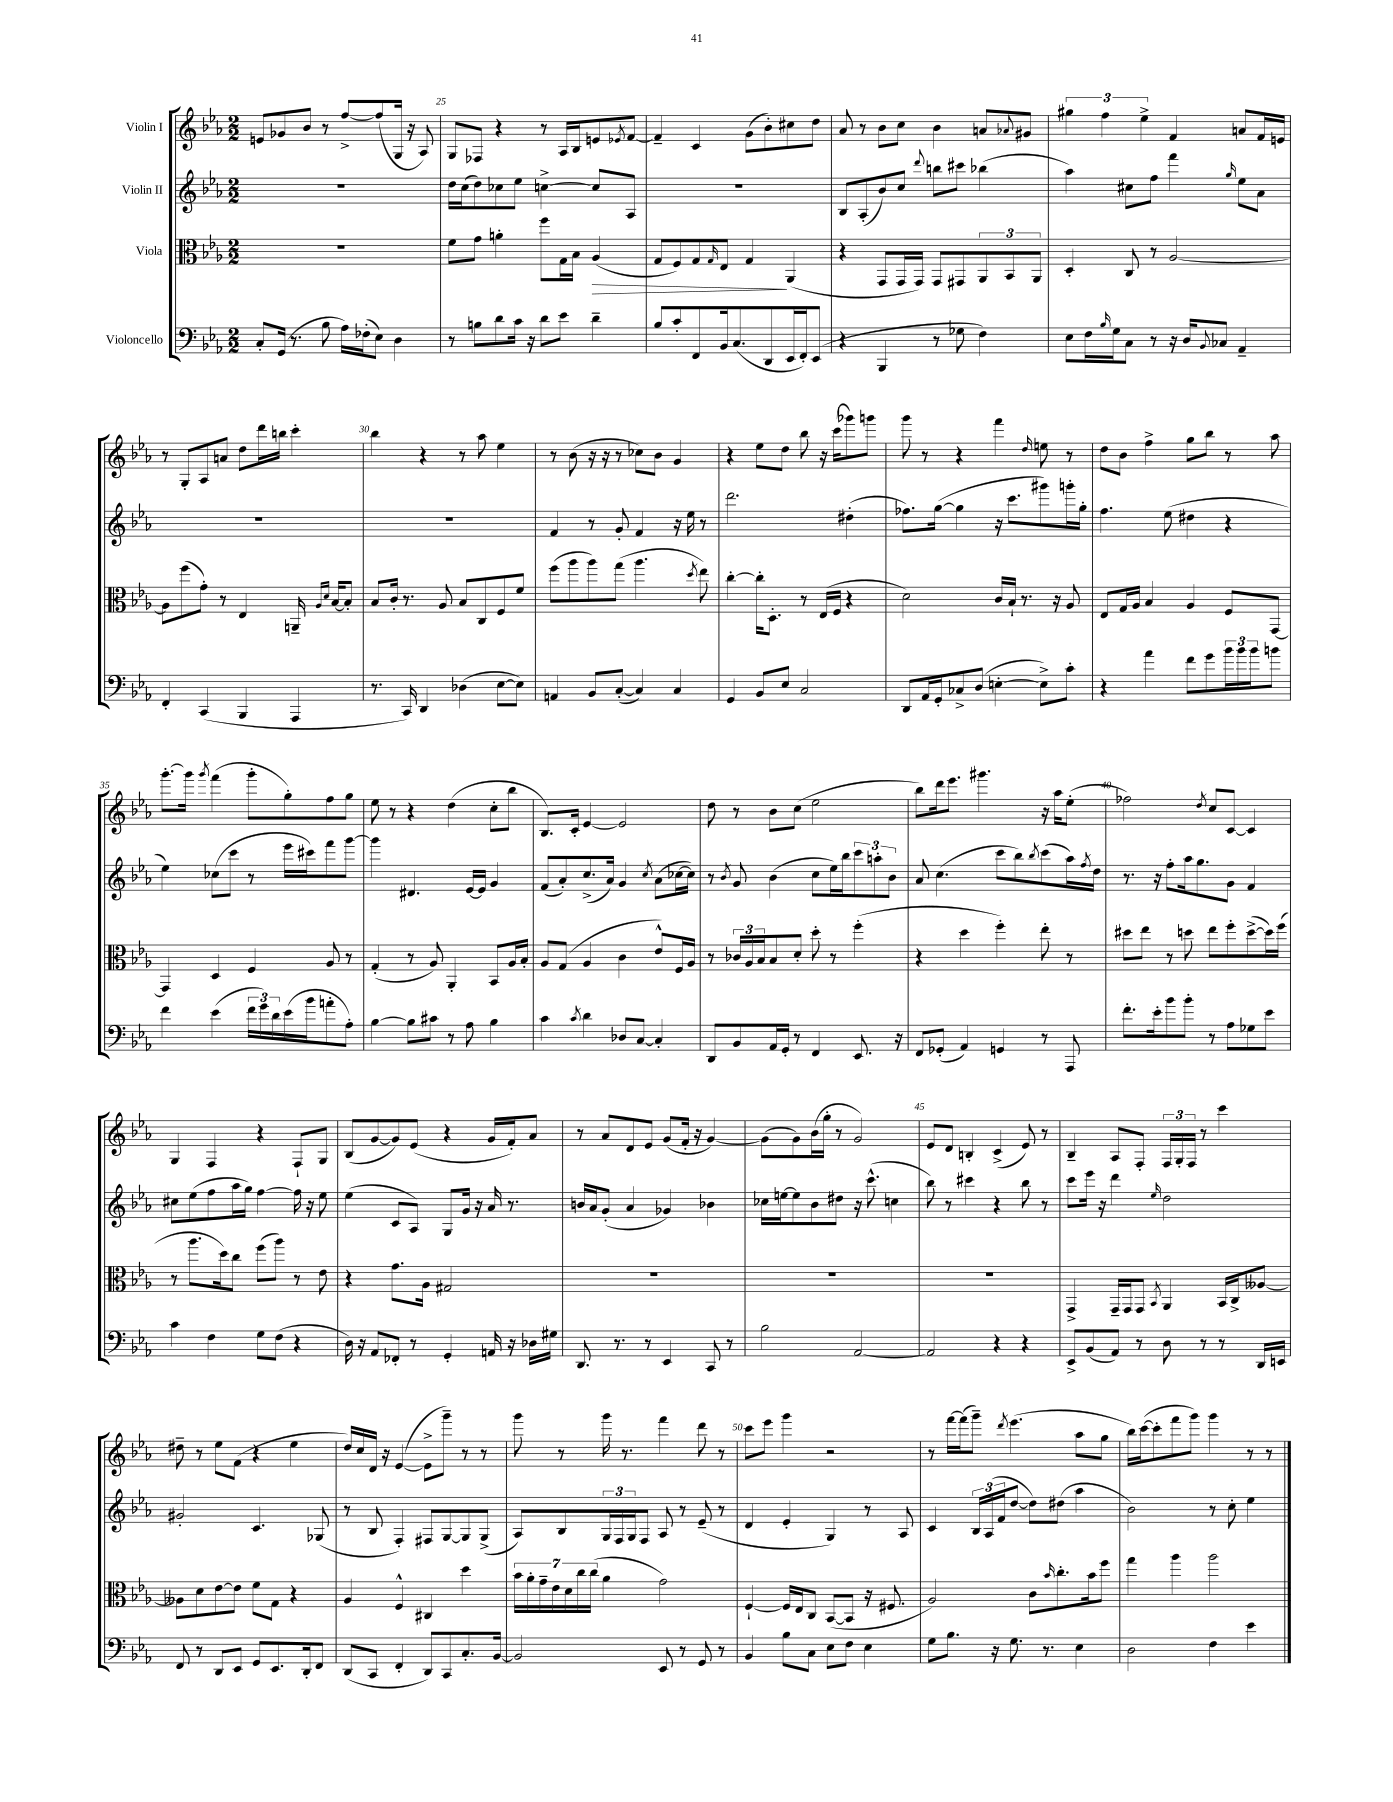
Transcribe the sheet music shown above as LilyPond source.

<<
\new StaffGroup <<
\new Staff = "s0" \with { instrumentName = "Violin I" } {
    \clef treble \key ees \major \numericTimeSignature \time 2/2
    e'8 ges'8 bes'8 r8 f''8~-> f''8( g16 r16 aes8) |
    g8 fes8 r4 r8 aes16 bes16 e'8 \acciaccatura { ees'8 } f'8~ |
    f'4-- c'4 g'8( bes'8-.) cis''8 d''8 |
    aes'8 r8 bes'8 c''8 bes'4 a'8 \appoggiatura { aes'8 } gis'8 |
    \tuplet 3/2 { gis''4 f''4 ees''4-> } f'4 a'8 f'16 e'16 |
    r8 g8-. aes8 a'8 d''8 d'''16 b''16 c'''4-. |
    bes''4 r4 r8 aes''8 ees''4 |
    r8 bes'8( r16 r16 r8 ces''8) bes'8 g'4 |
    r4 ees''8 d''8 bes''8 r16 c'''16( ges'''8) g'''8 |
    g'''8 r8 r4 f'''4 \grace { d''16 } e''8 r8 |
    d''8 bes'8 f''4-> g''8 bes''8 r8 aes''8 |
    g'''8.~-. g'''16 \acciaccatura { g'''8 } f'''4( g'''8-. g''8-.) f''8 g''8 |
    ees''8 r8 r4 d''4( c''8-. bes''8 |
    bes8.) c'16-. ees'4~ ees'2 |
    d''8 r8 bes'8 c''8( ees''2 |
    bes''8) d'''16 ees'''8. gis'''4. r16 aes''16 ees''8-.( |
    fes''2) \acciaccatura { d''8 } c''8 c'8~ c'4 |
    g4 f4 r4 f8-! g8 |
    bes8( g'8~ g'8) ees'8( r4 g'16 f'16-.) aes'8 |
    r8 aes'8 d'8 ees'8 g'8( f'16-. r16 g'4~) |
    g'8( g'8) bes'16( g''16-. r8 g'2) |
    ees'8 d'8 b4-. c'4->( ees'8) r8 |
    bes4-- aes8 f8-. \tuplet 3/2 { f16 g16-. f16 } r8 c'''4 |
    dis''8-- r8 ees''8 f'8( r4 ees''4 |
    d''16) c''16 d'16 r16 ees'4~( ees'8-> g'''8--) r8 r8 |
    g'''8 r8 g'''16 r8. f'''4 d'''8 r8 |
    c'''8 ees'''8 g'''4 r2 |
    r8 f'''16~ f'''16( g'''8--) \acciaccatura { d'''8 } ees'''4.( aes''8 g''8 |
    bes''16) c'''16~( c'''8-. f'''8 g'''8) g'''4 r8 r8 \bar "|." |
}
\new Staff = "s1" \with { instrumentName = "Violin II" } {
    \clef treble \key ees \major \numericTimeSignature \time 2/2
    R1 |
    d''16 c''16( d''8) ces''8 ees''8 c''4~-> c''8 aes8 |
    R1 |
    bes8 aes8-.( bes'8) c''8 \appoggiatura { d'''8 } b''8 cis'''8 bes''4( |
    aes''4) cis''8 f''8 f'''4 \grace { g''16 } ees''8 aes'8 |
    R1 |
    R1 |
    f'4 r8 g'8-. f'4 r16 ees''16 r8 |
    d'''2. dis''4-.( |
    fes''8.) g''16~( g''4 r16 c'''8. gis'''8) g'''16-. g''16-. |
    f''4. ees''8( dis''4 r4 |
    ees''4) ces''8( c'''8 r8 ees'''16 cis'''16) f'''8 g'''8~ |
    g'''4 dis'4. ees'16~ ees'16 g'4 |
    f'8( aes'8-.) c''8.->( aes'16) g'4 \acciaccatura { c''8 } aes'8( ces''16~ ces''16) |
    r8 \acciaccatura { bes'8 } g'8 bes'4( c''8 ees''16) bes''16 \tuplet 3/2 { c'''8 a''8-. bes'8 } |
    aes'8 c''4.( c'''8 bes''8) \acciaccatura { bes''8 } c'''8( aes''16) \acciaccatura { f''8 } d''16 |
    r8. r16 f''8-. aes''16 g''8. g'8 f'4 |
    cis''8 ees''8( f''8 aes''16 g''16) f''4~ f''16 r16 ees''8 |
    ees''4( c'8 aes8) g8 g'16 r16 aes'16 r8. |
    b'16 aes'16 g'8-.( aes'4 ges'4) bes'4 |
    ces''16 e''16~ e''8 bes'8 dis''8 r16 c'''8.-^( c''4 |
    bes''8) r8 cis'''4 r4 bes''8 r8 |
    c'''8 ees'''16 r16 d'''4 \grace { ees''16 } d''2 |
    gis'2-. c'4. ges8( |
    r8 bes8 f4-.) fis8 g8~ g8 g8->( |
    aes8) bes8 \tuplet 3/2 { g16 f16 g16 } f8 aes8 r8 ees'8--( r8 |
    d'4 ees'4-. g4) r8 aes8 |
    c'4 \tuplet 3/2 { bes16 aes16( f'16 } d''8~ d''8) dis''8( aes''4 |
    bes'2) r8 c''8-. ees''4 \bar "|." |
}
\new Staff = "s2" \with { instrumentName = "Viola" } {
    \clef alto \key ees \major \numericTimeSignature \time 2/2
    R1 |
    f'8 g'8 a'4-. f''8 g16 bes16 aes4\>( |
    g8 f8) g8 \grace { g16 } ees8 g4\! aes,4( |
    r4 g,8 g,16 g,16) g,8 gis,8 \tuplet 3/2 { aes,8 bes,8 aes,8 } |
    d4-. c8 r8 aes2~ |
    aes8 f''8( g'8-.) r8 ees4 a,16-- \grace { aes16 d'16 } bes16~ bes8-. |
    bes8 c'16-. r8. aes8 bes8 c8 f8 f'8 |
    f''8( aes''8 aes''8) g''8( aes''4. \acciaccatura { d''8 } ees''8) |
    c''4~-. c''16-. d8.-. r8 ees16( f16 r4 |
    d'2) c'16 bes16-! r8. r16 aes8 |
    ees8 g16 aes16 bes4 aes4 f8 g,8~ |
    g,4 d4 f4 aes8 r8 |
    g4-.( r8 aes8) aes,4-. bes,8 aes16 bes16-. |
    aes8 g8( aes4 c'4 ees'8-^) f16 aes16 |
    r8 \tuplet 3/2 { ces'16 aes16 bes16 } bes8 d'8-. d''8-. r8 f''4-.( |
    r4 d''4 f''4-.) ees''8-. r8 |
    dis''8 ees''8 r8 d''8 ees''8 f''8-. d''8~->( d''16) f''16( |
    r8 aes''8. d''16) c''8 f''8( aes''8) r8 ees'8 |
    r4 g'8. aes16 gis2 |
    R1 |
    R1 |
    R1 |
    g,4-> g,16-- g,16 g,8 \acciaccatura { bes,8 } aes,4 bes,16 c16-> aeses8~ |
    aeses8 d'8 ees'8~ ees'8 f'8 g8 r4 |
    aes4 f4-^ cis4 d''4 |
    \tuplet 7/4 { bes'16 aes'16-. g'16-- ees'16 d'16 c''16 c''16( } aes'4 g'2) |
    f4~-! f16 ees16 c8 bes,8~( bes,8 r16 fis8. |
    aes2) c'8 \grace { bes'16 } c''8.-. bes'16 f''8 |
    g''4 aes''4 aes''2 \bar "|." |
}
\new Staff = "s3" \with { instrumentName = "Violoncello" } {
    \clef bass \key ees \major \numericTimeSignature \time 2/2
    c8-. g,16( r8. bes8 aes16) fes16-.( ees8) d4 |
    r8 b8 d'8 c'16 r16 d'8 ees'8 d'4-- |
    bes8 c'8-. f,8 bes,16 c8.( d,8 ees,16 f,16-.) ees,8( |
    r4 bes,,4 r8 ges8 f4) |
    ees8 f16 \grace { bes16 } g16 c8 r8 r16 d16 \appoggiatura { bes,8 } ces8 aes,4-- |
    f,4-. c,4( bes,,4 aes,,4 |
    r8. c,16) d,4 des4( ees8~ ees8) |
    a,4 bes,8 c8~-.( c4) c4 |
    g,4 bes,8 ees8 c2 |
    d,8 aes,16 g,16-. ces8-> d8( e4~-. e8->) c'8-. |
    r4 aes'4 f'8 g'8 \tuplet 3/2 { bes'16 bes'16 bes'16 } b'8 |
    f'4 ees'4( \tuplet 3/2 { f'16 g'16) d'16 } ees'16( bes'16 a'8-. aes8-.) |
    bes4~ bes8 cis'8 r8 aes8 bes4 |
    c'4 \acciaccatura { c'8 } d'4 des8 c8~ c4-. |
    d,8 bes,8 aes,16 g,16-. r8 f,4 ees,8. r16 |
    f,8 ges,8-.( aes,4) g,4 r8 aes,,8 |
    f'8.-. ees'16-. bes'8 bes'8-. r8 aes8 ges8 ees'8 |
    c'4 f4 g8 f8( r4 |
    d16) r16 aes,8 fes,8-. r8 g,4-. a,16 r16 des16 gis16 |
    d,8. r8. r8 ees,4 c,8 r8 |
    bes2 aes,2~ |
    aes,2 r4 r4 |
    ees,8-> bes,8( aes,8) r8 d8 r8 r8 d,16 e,16 |
    f,8 r8 d,8 ees,8 g,8 ees,8. d,16-. f,8 |
    d,8( c,8 f,4-. d,8) c,8 c8.-. bes,16~ |
    bes,2 ees,8 r8 g,8 r8 |
    bes,4 bes8 c8 ees8 f8 ees4 |
    g8 bes8. r16 g8. r8. ees4 |
    d2 f4 ees'4 \bar "|." |
}
>>
>>
\layout { \context { \Score currentBarNumber = #24 \override BarNumber.break-visibility = ##(#f #t #t) barNumberVisibility = #(every-nth-bar-number-visible 5) } }
